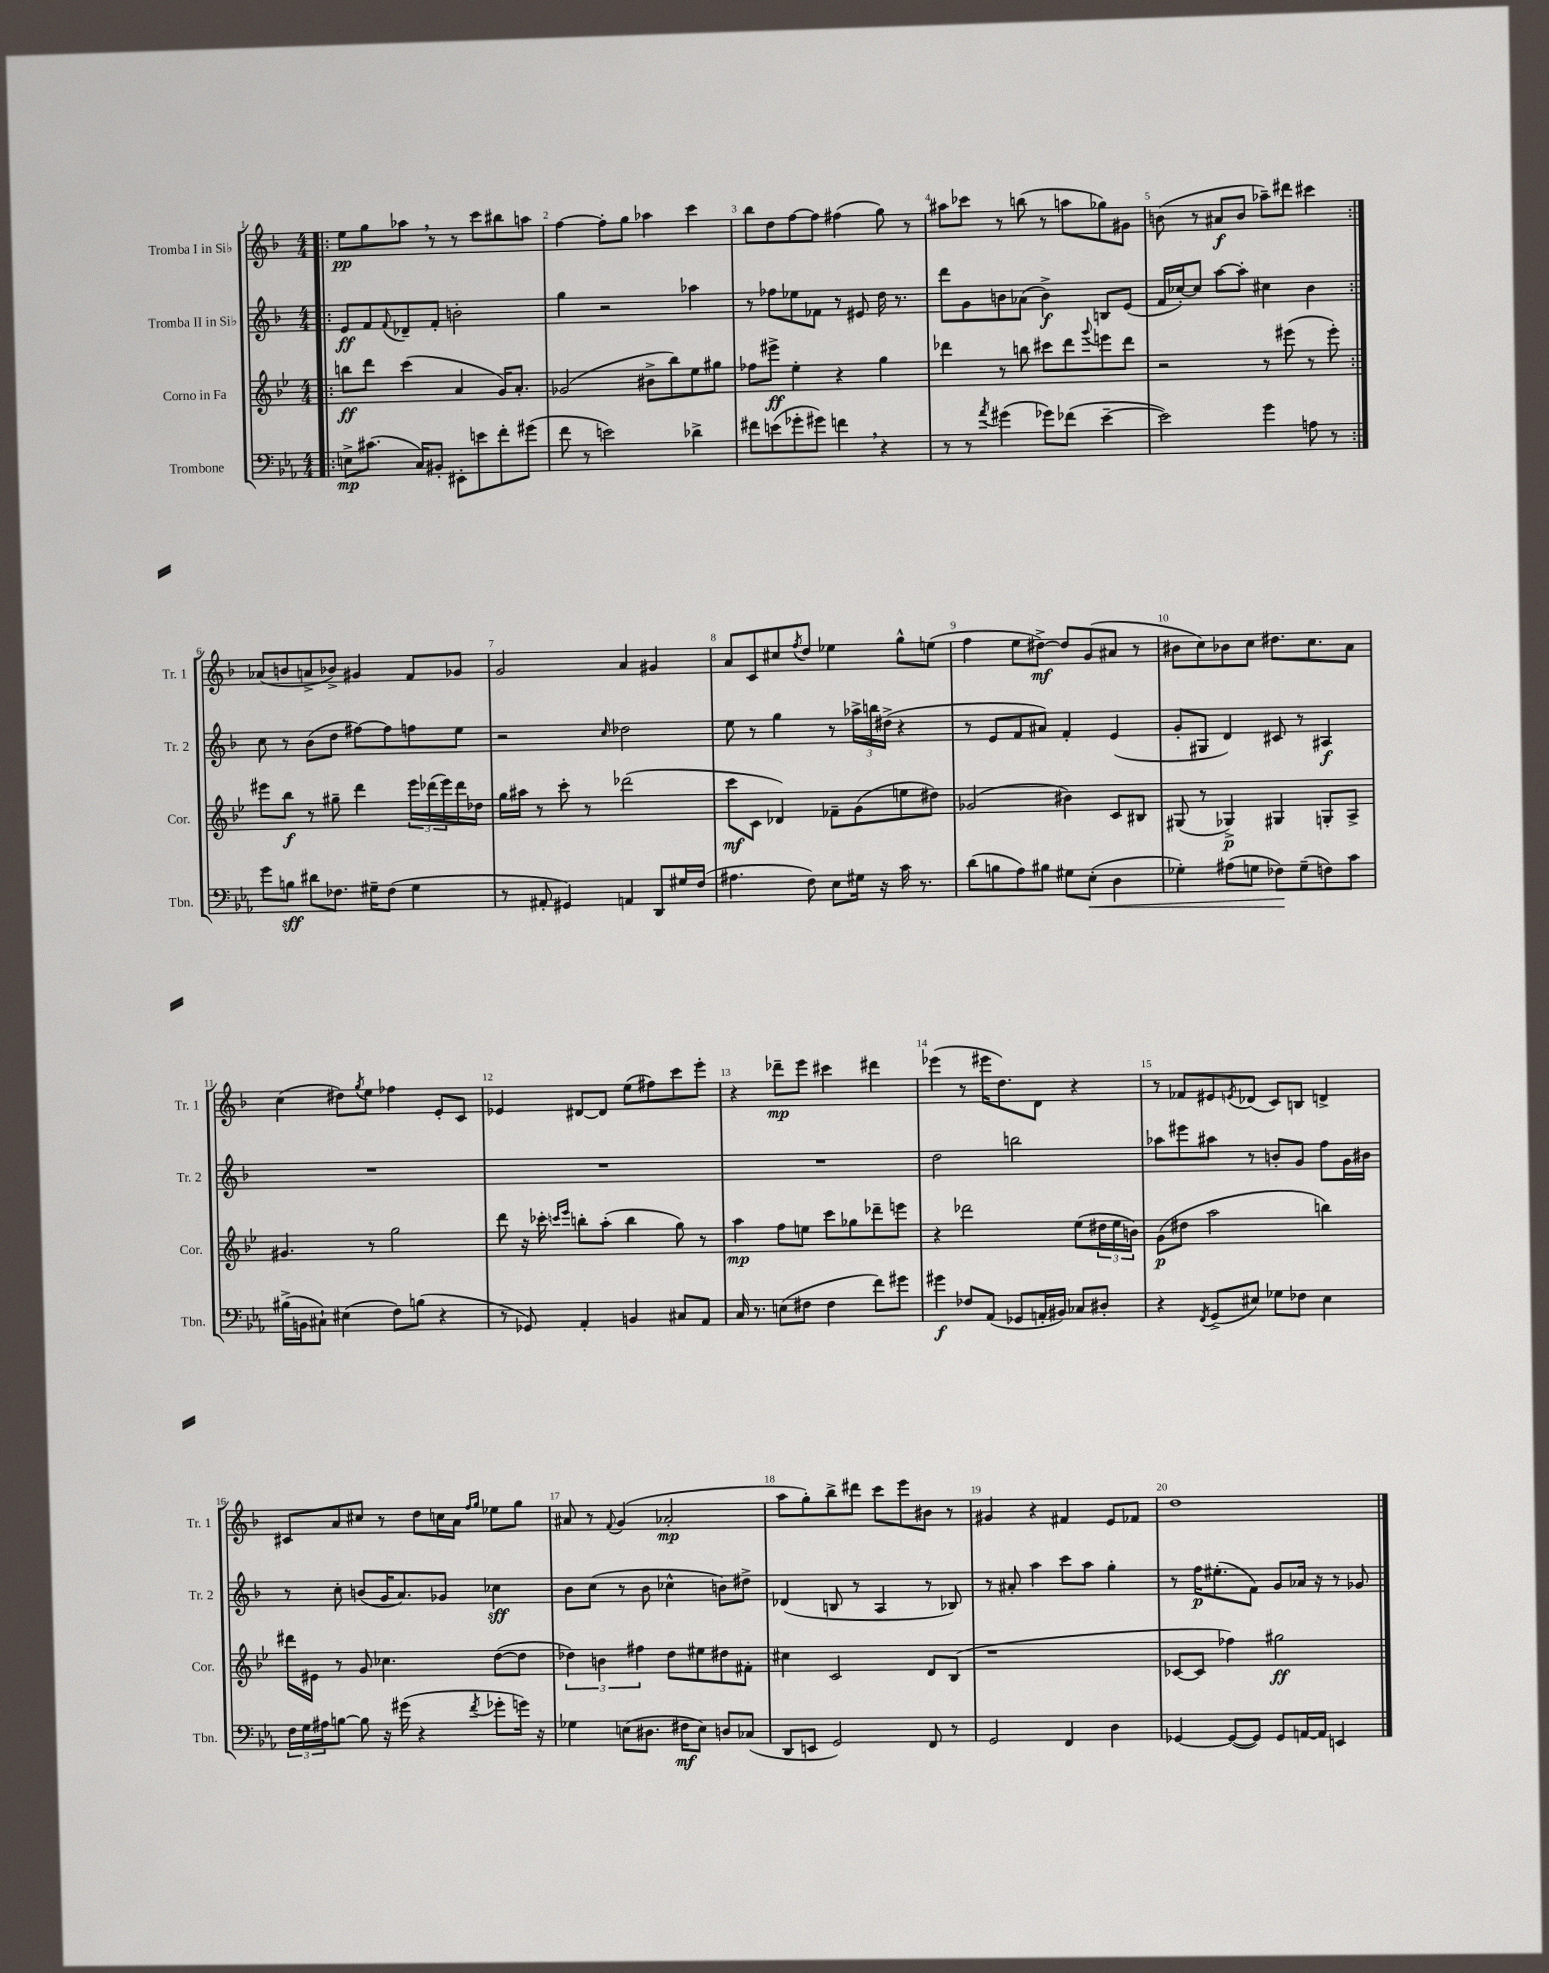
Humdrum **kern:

**kern	**kern	**kern	**kern
*staff4	*staff3	*staff2	*staff1
*clefF4	*clefG2	*clefG2	*clefG2
*k[b-e-a-]	*k[b-e-]	*k[b-]	*k[b-]
*M4/4	*M4/4	*M4/4	*M4/4
=!|:	=!|:	=!|:	=!|:
8E^	8bb	8e	8ee
(8.c#	8ddd	8f	8gg
.	.	8qqf	.
.	(4ccc	8d-~	8aa-
16C)	.	.	.
8BB#'	.	8f'	8r
8EE#'	4a	2b'	8r
8e	.	.	8ccc
8f'	16g)	.	8bb#
.	8.a'	.	.
(8g#	.	.	8aa
=	=	=	=
8f	(2g-	4gg	[4ff
8r	.	.	.
2e)	.	2r	8ff']
.	.	.	8gg
.	8b#^	.	4aa-
.	8bb-)	.	.
4d-^	8ee-	4aa-	4ccc
.	8gg#	.	.
=	=	=	=
8f#	8ff-	8r	8bb-
(8e	8eee#^	8ff-	8dd
8g-'	4ee-'	8ee-	[8ff
8g#)	.	8f-	8ff]
4f	4r	8r	(4ff#
.	.	8e#	.
4r	4gg	16dd	8gg)
.	.	8.r	.
.	.	.	8r
=	=	=	=
8r	4ddd-	8ddd	8aa#
8r	.	8g	8ccc-
8qa-	.	.	.
(4g#	8r	8b	8r
.	8bb	(8a-	(8bb
8g-)	8ccc#	4b^)	8r
(8f-	8ddd-	.	8aa
.	8qqggg	.	.
[4e-~	8eee	8B	8gg-)
.	8ddd-	(8e	8g#
=	=	=	=
2e-])	2r	16f	(8b
.	.	[16cc-')	.
.	.	8cc-]	8r
.	.	[8aa	8a#
.	.	8aa']	8b
4g	8r	4cc#	8aa-~)
.	(8eee#	.	8ddd#
8A	8r	4b-	4ccc#
8r	8eee#')	.	.
=:|!	=:|!	=:|!	=:|!
8g	8eee#	8cc	(8a-
8B	8bb-	8r	8b
8d#	8r	(8b-	8a^
8.F-	8gg#~	8dd	8b-^)
.	4ddd	[8ff#)	4g#
16G#~	.	.	.
(8F-	.	8ff#]	.
4G#	24eee#	8ff	8f
.	(24ddd-	.	.
.	24eee#)	.	.
.	16ddd-	8ee	8g-
.	16dd-	.	.
=	=	=	=
8r	16gg	2r	2g
.	16aa#	.	.
8AA#'	8r	.	.
4GG#)	8ccc'	.	.
.	8r	.	.
.	.	16qqcc	.
4AA	(2ddd-	2dd-	4a
8DD	.	.	4g#
16G#	.	.	.
(16F	.	.	.
=	=	=	=
4.A#	8ccc	8ee	8a
.	8c	8r	8c
.	4d-)	4gg	8cc#
.	.	.	8qff
8F)	.	.	8dd
8E-	8f-~	8r	4ee-
16G#	(8g	24aa-^	.
.	.	24bb	.
16r	.	.	.
.	.	(24dd#^	.
16c	8ee	4r	8gg^^
8.r	.	.	.
.	8dd#)	.	(8ee
=	=	=	=
(8d	(2g-	8r	4ff
8B	.	8e	.
8A-)	.	8f	8ee
8B#	.	8a#)	[8dd#^)
8G#	4b#)	4f'	8dd#]
(8E-'	.	.	(8g
4D	8c	(4e	8a#
.	8B#	.	8r
=	=	=	=
4G-')	(8G#	8g'	8b#
.	8r	8G#	8cc)
(8A#	4G-^)	4d)	8b-
8G	.	.	8cc
8F-)	4G#	8c#	8.dd#
(8G~	.	8r	.
.	.	.	8.cc
8F)	8G'	4A#	.
8c	8A^	.	8a
=	=	=	=
(16B#^	4.g#	1r	(4cc
16BB	.	.	.
8C#`)	.	.	.
(4E#	.	.	8dd#)
.	.	.	8qgg
.	8r	.	8ee
8F)	2gg	.	4ff-
(8B	.	.	.
4r	.	.	8e'
.	.	.	8c
=	=	=	=
8r	8ddd	1r	4e-
8GG-)	16r	.	.
.	16ccc-'	.	.
.	16qqccc	.	.
.	16qqeee-	.	.
4AA-'	8bb'	.	[8d#
.	(8aa'	.	8d#]
4BB	4bb	.	(8ee
.	.	.	8ff#)
8C#	8gg)	.	8ccc
8AA-	8r	.	8eee'
=	=	=	=
16C	4aa	1r	4r
8.r	.	.	.
(8E	8ff	.	8ddd-~
8F#	8ee	.	8eee
4F#	8ccc	.	4ccc#
.	8gg-	.	.
8f)	8ddd-~	.	4ddd#
8g#	8eee	.	.
=	=	=	=
4g#	4r	2dd	(4eee-
8F-	2ddd-	.	8r
(8AA-	.	.	16eee#
.	.	.	8.dd)
8GG-	.	2bb	.
16AA'	.	.	8d
16BB#)	.	.	.
8C-	(8ee-	.	4r
8D#'	24dd#	.	.
.	24ee-	.	.
.	24b)	.	.
=	=	=	=
4r	(8g	8aa-	8r
.	8dd#	8eee#	8f-
8qFF	.	.	.
(8GG^	2aa	8aa#	8e#
.	.	.	8qe
8E#)	.	8r	(8d-
8G-	.	8b'	8c)
8F-	.	8g	8B
4E#	4bb)	8ff	4d^
.	.	16g	.
.	.	16b#	.
=	=	=	=
24F	16ddd#	8r	8c#
24G	.	.	.
.	16e#	.	.
24A#	.	.	.
[8B	8r	8cc'	8a
8B]	8g	(8b	8cc#
16r	4.cc-	16g	8r
(16g#	.	8.a)	.
4r	.	.	8dd
.	.	8g-	16cc
.	.	.	16a
.	.	.	16qqff
8qf	.	.	16qqgg
8g-'	([8dd	4cc-	8ee-
16g)	8dd]	.	8gg
16r	.	.	.
=	=	=	=
4G-	6dd-)	8b-	8a#
.	.	(8cc	8r
.	6b	.	.
.	.	.	8qqf
(8E	.	8r	(4g
.	6ff#	.	.
8.D#	.	8b-	.
.	8dd-	4cc-^^	2a-'
16F#	.	.	.
8E)	8ee#	.	.
8D	8dd#	8b)	.
(8C-	8f#'	8dd#^	.
=	=	=	=
8DD	4cc#	(4d-	8aa
8EE	.	.	8gg')
2GG)	2c	8B	8bb-^
.	.	8r	8ddd#
.	.	4A	8ccc
.	.	.	8eee
8FF	8d	8r	8b#
8r	(8B-	8B-)	8r
=	=	=	=
2GG	1r	8r	4g#
.	.	8a#'	.
.	.	4aa	4r
4FF	.	8ccc	4f#
.	.	8aa	.
4D	.	4gg'	8e
.	.	.	8f-
=	=	=	=
[4GG-	[8c-	8r	1dd
.	8c-]	16ff	.
.	.	(8.ee#'	.
(8GG-_	4ff-)	.	.
8GG-])	.	8f)	.
8GG-	2gg#	8g	.
[16AA	.	16a-	.
16AA]	.	16r	.
4EE	.	8r	.
.	.	8g-	.
==	==	==	==
*-	*-	*-	*-
